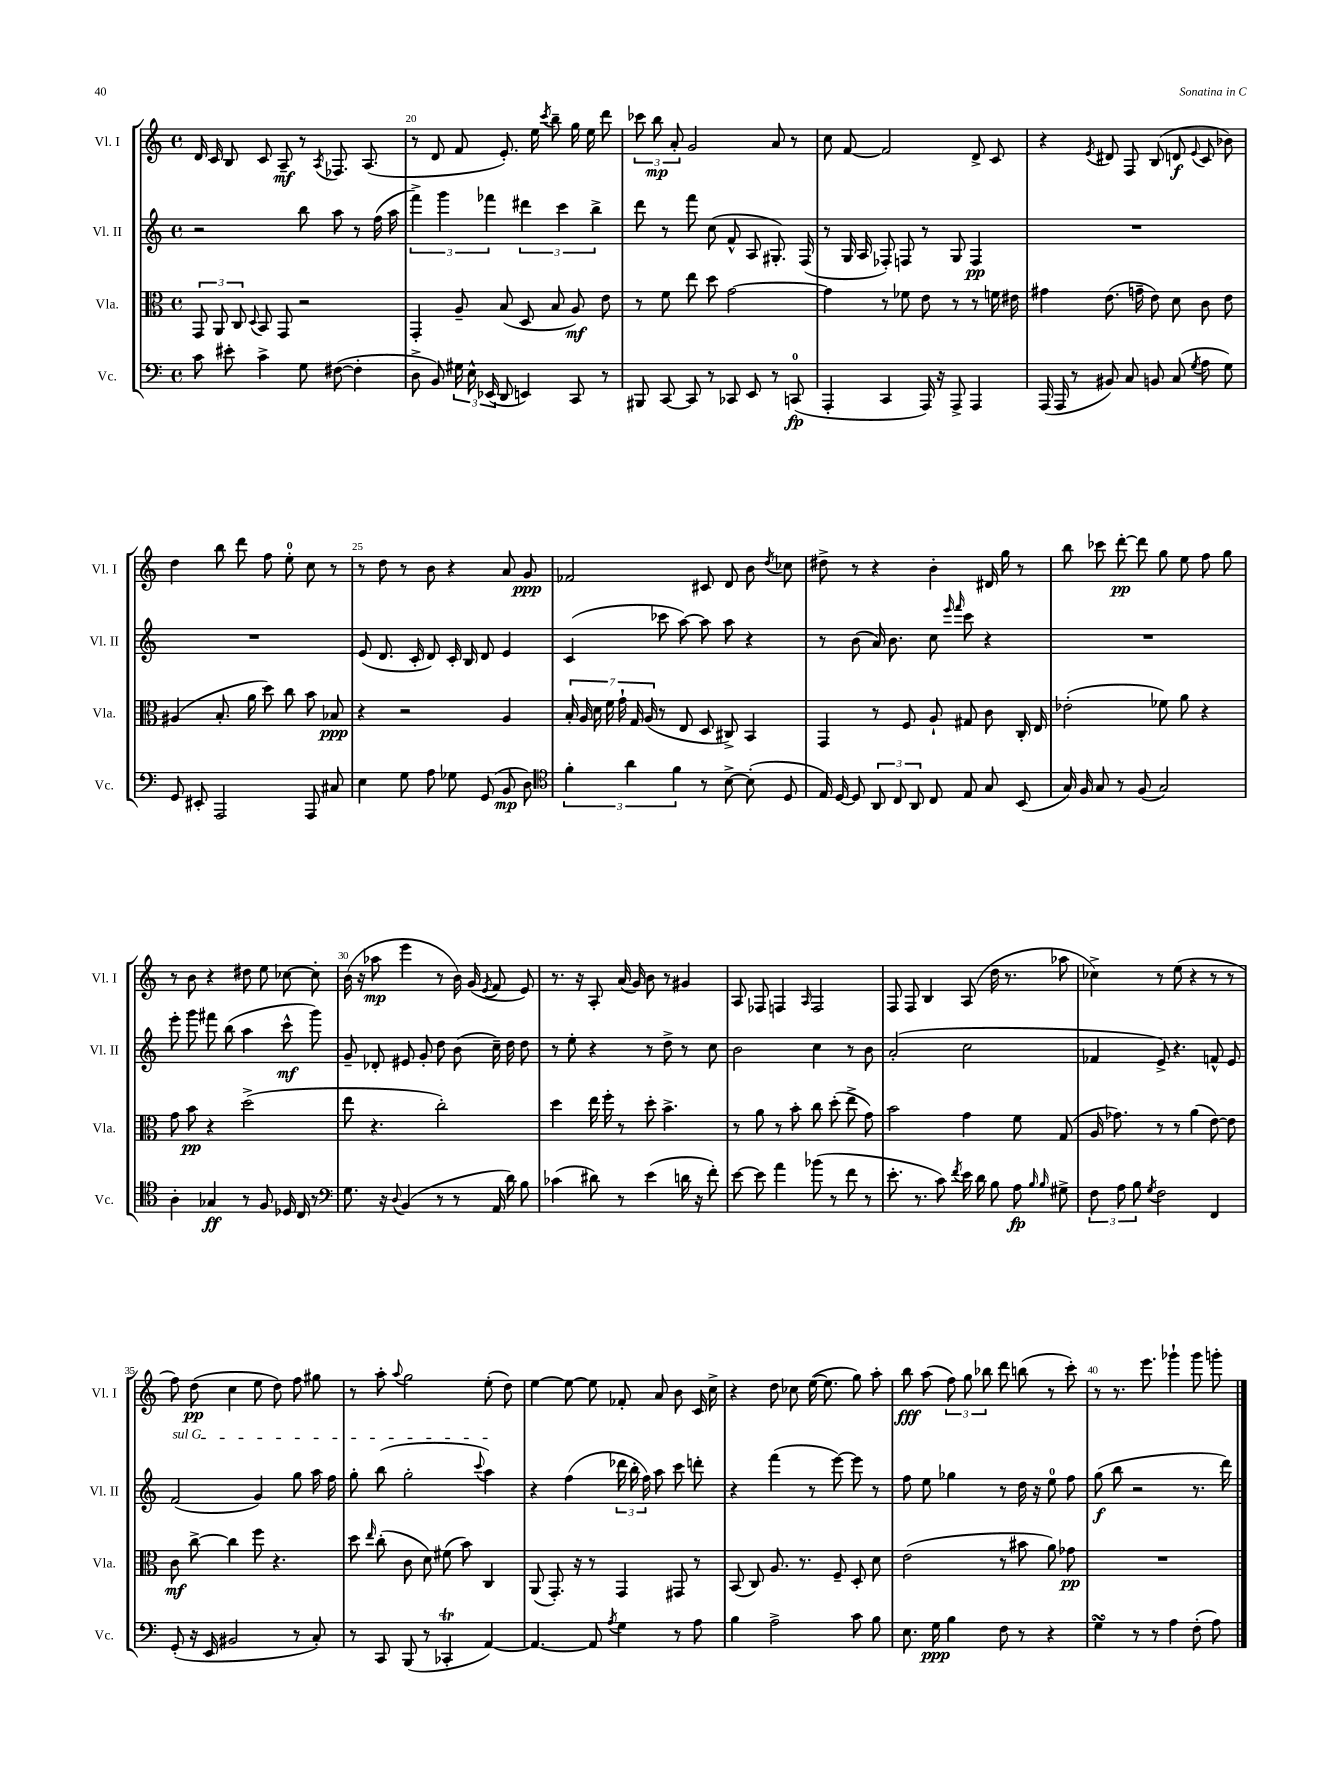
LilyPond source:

<<
\new StaffGroup <<
\new Staff = "s0" \with { instrumentName = "Vl. I" shortInstrumentName = "Vl. I" } {
    \clef treble \key c \major \defaultTimeSignature \time 4/4
    \autoBeamOff d'16 c'16 b8 c'8 a8--\mf r8 \acciaccatura { a8 } fes8. a8.( |
    r8 d'8 f'8 e'8.-.) e''16 \acciaccatura { c'''8 } b''8-- g''16 e''16 d'''8 |
    \tuplet 3/2 { ces'''8 b''8\mp a'8-. } g'2 a'8 r8 |
    c''8 f'8~ f'2 d'8-> c'8 |
    r4 \acciaccatura { e'8 } dis'8 f8 b8( d'8\f \appoggiatura { e'8 } c'8 bes'8) |
    d''4 b''8 d'''8 f''8 e''8-0-. c''8 r8 |
    r8 d''8 r8 b'8 r4 a'8 g'8\ppp |
    fes'2 cis'8 d'8 b'8 \acciaccatura { d''8 } ces''8 |
    dis''8-> r8 r4 b'4-. dis'16 g''16 r8 |
    b''8 ces'''8 d'''8~-.\pp d'''8 g''8 e''8 f''8 g''8 |
    r8 b'8 r4 dis''8 e''8 ces''8~ ces''8-. |
    b'16( r16 aes''8\mp e'''4 r8 b'16) g'16( \acciaccatura { e'8 } f'8 e'8) |
    r8. r16 a8-. a'16( g'16) b'8 r8 gis'4 |
    a8 fes8 f4 \grace { a16 } f2 |
    f8 f8 b4 a8( d''16 r8. aes''8 |
    ces''4->) r8 e''8( r4 r8 r8 |
    f''8) d''8\pp( c''4 e''8 d''8) f''8 gis''8 |
    r8 a''8-. \appoggiatura { a''8 } g''2 e''8-.( d''8) |
    e''4~ e''8~ e''8 fes'8-. a'8 b'8 c'16 c''16-> |
    r4 d''8 ces''8 e''16~( e''8. g''8) a''8-. |
    b''8\fff a''8( \tuplet 3/2 { f''8) g''8 bes''8 } d'''8 b''8( r8 c'''8-.) |
    r8 r8. e'''8. ges'''4-! ges'''8 g'''8-. \bar "|." |
}
\new Staff = "s1" \with { instrumentName = "Vl. II" shortInstrumentName = "Vl. II" } {
    \clef treble \key c \major \defaultTimeSignature \time 4/4
    \autoBeamOff r2 b''8 a''8 r8 f''16( a''16 |
    \tuplet 3/2 { f'''4->) g'''4 fes'''4 } \tuplet 3/2 { dis'''4 c'''4 b''4-> } |
    d'''8 r8 f'''8 c''8( f'8-^ a8 gis8.-.) f16( |
    r8 g16 a16 fes8-.) f8 r8 g8 f4\pp |
    R1 |
    R1 |
    e'8( d'8. c'16-. d'8) c'16-. b16 d'8 e'4 |
    c'4( ces'''8 a''8~) a''8 a''8 r4 |
    r8 b'8( a'16) b'8. c''8 \grace { e'''16 f'''16 } c'''8 r4 |
    R1 |
    e'''8-. g'''8 fis'''8 b''8( a''4 c'''8-^\mf g'''8) |
    g'8-- des'8-. eis'8 g'8-. d''8 b'8( c''16--) d''16 d''8 |
    r8 e''8-. r4 r8 d''8-> r8 c''8 |
    b'2 c''4 r8 b'8 |
    a'2-.( c''2 |
    fes'4 e'8->) r4. f'8-^ e'8 |
    \once \override TextSpanner.bound-details.left.text = \markup { \italic "sul G" } f'2\startTextSpan( g'4) g''8 a''16 f''16 |
    g''8-. b''8( g''2-. \appoggiatura { c'''8 } a''4\stopTextSpan) |
    r4 f''4( \tuplet 3/2 { des'''16 b''16-. f''16) } a''8 c'''8 d'''8-. |
    r4 f'''4( r8 e'''8~) e'''8 r8 |
    f''8 e''8 ges''4 r8 d''16 r16 e''8-0 f''8 |
    g''8\f( b''8 r2 r8. d'''16) \bar "|." |
}
\new Staff = "s2" \with { instrumentName = "Vla." shortInstrumentName = "Vla." } {
    \clef alto \key c \major \defaultTimeSignature \time 4/4
    \autoBeamOff \tuplet 3/2 { g,8 a,8 c8 } \appoggiatura { d8 } b,8 g,8 r2 |
    g,4-. a8-- b8( d8 b8 a8\mf) e'8 |
    r8 f'8 e''8 d''8 g'2~ |
    g'4 r8 fes'8 e'8 r8 r8 f'16 eis'16 |
    gis'4 e'8.( g'16-- e'8) d'8 c'8 e'8 |
    ais4( b8.-. a'16 d''8) c''8 b'8 bes8\ppp |
    r4 r2 a4 |
    \tuplet 7/4 { b16-. a16 d'16 f'16 g'16-! g16 a16( } r8 e8 d8 cis8->) b,4 |
    g,4 r8 f8 a8-! gis8 c'8 c16-. e16 |
    ees'2-.( fes'8) a'8 r4 |
    g'8 b'8\pp r4 d''2->( |
    e''8 r4. c''2-.) |
    d''4 e''16 f''16-. r8 d''8-. b'4.-> |
    r8 a'8 r8 b'8-. c''8 d''8-.( e''8-> g'8) |
    b'2 g'4 f'8 g8( |
    a16 ges'8.) r8 r8 a'4( e'8~) e'8 |
    c'8\mf c''8~-> c''4 f''8 r4. |
    d''8 \grace { e''16 } c''8-.( c'8 d'8) fis'8( b'8) c4 |
    a,8( g,8.-.) r16 r8 g,4 gis,8 r8 |
    b,8( c8) a8. r8. f8-- d8-. d'8 |
    e'2( r8 bis'8 a'8) ges'8\pp |
    R1 \bar "|." |
}
\new Staff = "s3" \with { instrumentName = "Vc." shortInstrumentName = "Vc." } {
    \clef bass \key c \major \defaultTimeSignature \time 4/4
    \autoBeamOff c'8 eis'8-. c'4-> g8 fis8~( fis4-. |
    d8-> b,8) \tuplet 3/2 { gis16 e16-^ ees,16( } d,8 e,4) c,8 r8 |
    bis,,8 c,8~ c,8 r8 ces,8 e,8 r8 c,8-0\fp( |
    a,,4-. c,4 a,,16) r16 a,,8-> a,,4 |
    a,,16( a,,16 r8 bis,8) c8 b,8 c8( \acciaccatura { g8 } a8 g8) |
    g,8 eis,8-. a,,2 a,,8 cis8 |
    e4 g8 a8 ges8 g,8( b,8\mp d8) |
    \clef tenor \tuplet 3/2 { f'4-. a'4 f'4 } r8 b8~-> b8-.( d8 |
    e16) d16~ d8 \tuplet 3/2 { a,8 c8 a,8 } c8 e8 g8 b,8( |
    g16) f16 g8 r8 f8( g2) |
    a4-. ges4\ff r8 f8 des16 c16 r8 |
    \clef bass g8. r16 \appoggiatura { d8 } b,4( r8 r8 a,16 d'16) b8 |
    ces'4( dis'8) r8 e'4( d'16 r16 f'8-.) |
    e'8~ e'8 a'4 bes'8( r8 f'8 r8 |
    e'8.-. r8. c'8) \acciaccatura { f'8 } e'16 d'16 b8 a8\fp \grace { b16 b16 } gis8-> |
    \tuplet 3/2 { f8 a8 b8 } \acciaccatura { g8 } f2 f,4 |
    g,8-.( r16 e,16 bis,2 r8 c8-.) |
    r8 c,8 b,,8( r8 ces,4-.\trill a,4~) |
    a,4.~ a,8 \acciaccatura { a8 } g4 r8 a8 |
    b4 a2-> c'8 b8 |
    e8. g16\ppp b4 f8 r8 r4 |
    g4\turn r8 r8 a4 f8-.( a8) \bar "|." |
}
>>
>>
\layout { \context { \Score currentBarNumber = #19 \override BarNumber.break-visibility = ##(#f #t #t) barNumberVisibility = #(every-nth-bar-number-visible 5) } }
